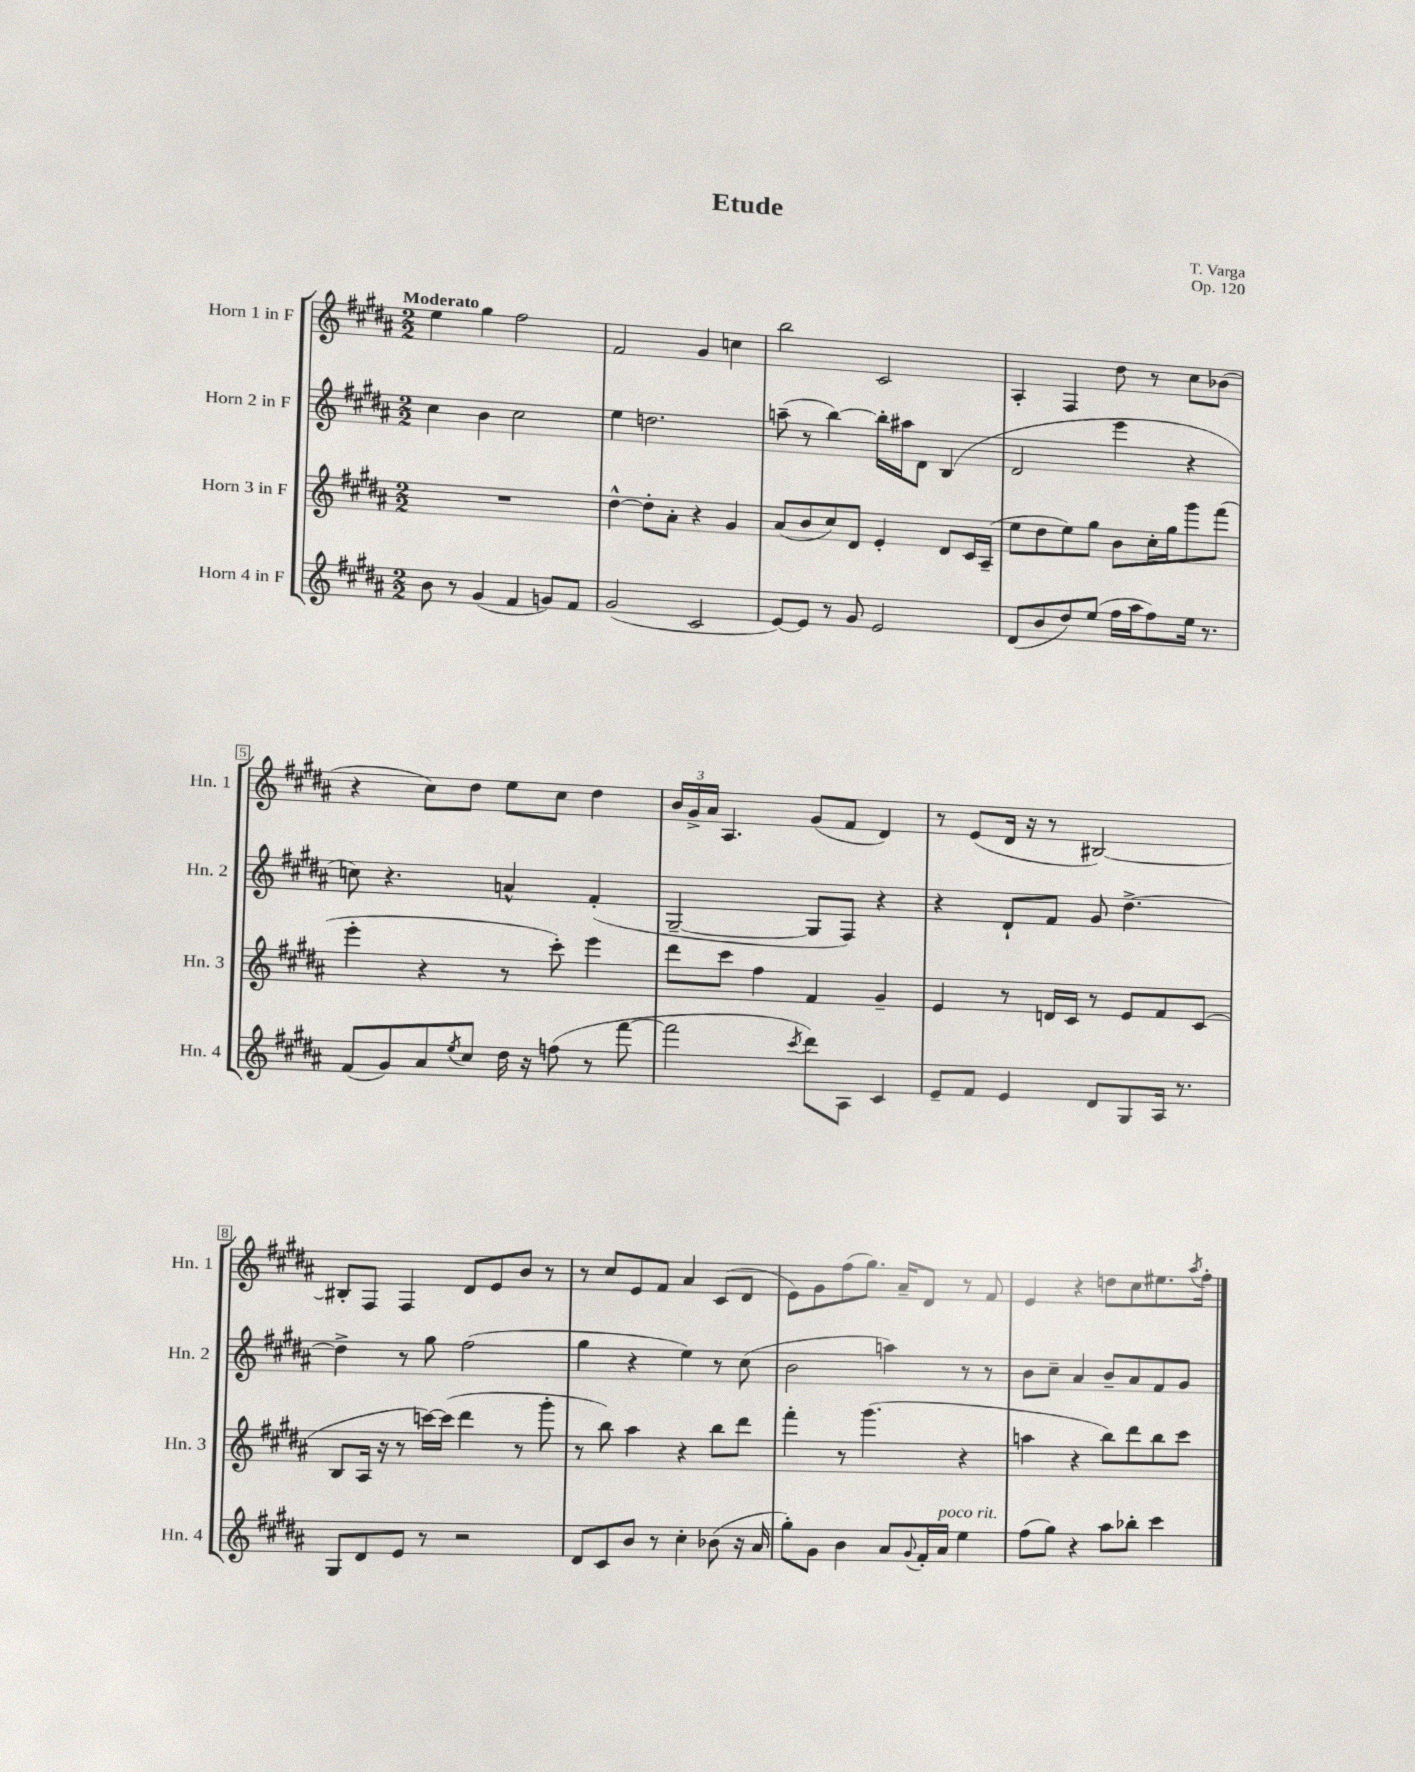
\header { title = "Etude" composer = "T. Varga" opus = "Op. 120" }
<<
\new StaffGroup <<
\new Staff = "s0" \with { instrumentName = "Horn 1 in F" shortInstrumentName = "Hn. 1" } {
    \clef treble \key b \major \numericTimeSignature \time 2/2 \tempo "Moderato"
    e''4 gis''4 fis''2 |
    fis'2 gis'4 c''4 |
    b''2 cis'2 |
    ais4-. fis4 dis''8 r8 cis''8 bes'8( |
    r4 cis''8) dis''8 e''8 cis''8 dis''4 |
    \tuplet 3/2 { b'16 gis'16-> ais'16 } ais4. gis'8( fis'8 dis'4) |
    r8 e'8( dis'16 r16 r8 bis2~) |
    bis8-. fis8 fis4 dis'8 e'8 b'8 r8 |
    r8 cis''8 e'8 fis'8 ais'4 cis'8( dis'8 |
    e'8) gis'8 fis''8( gis''8.) ais'16-- dis'8 r8 fis'8 |
    e'4 r4 d''8 cis''8 eis''8. \acciaccatura { ais''8 } fis''16-. \bar "|." |
}
\new Staff = "s1" \with { instrumentName = "Horn 2 in F" shortInstrumentName = "Hn. 2" } {
    \clef treble \key b \major \numericTimeSignature \time 2/2
    cis''4 b'4 cis''2 |
    e''4 d''2. |
    a''8--( r8 b''4~) b''16-. ais''16 dis'8 b4( |
    dis'2 e'''4 r4 |
    c''8) r4. a'4-^ fis'4-.( |
    gis2~-- gis8 fis8) r4 |
    r4 dis'8-! fis'8 gis'8 dis''4.~-> |
    dis''4-> r8 gis''8 fis''2( |
    gis''4 r4 e''4) r8 cis''8( |
    b'2 a''4) r8 r8 |
    b'8 cis''8-- ais'4 b'8-- ais'8 fis'8 gis'8 \bar "|." |
}
\new Staff = "s2" \with { instrumentName = "Horn 3 in F" shortInstrumentName = "Hn. 3" } {
    \clef treble \key b \major \numericTimeSignature \time 2/2
    R1 |
    dis''4~-^ dis''8-. ais'8-. r4 gis'4 |
    ais'8( b'8 cis''8) dis'8 e'4-. dis'8 cis'16 ais16--( |
    e''8 dis''8 e''8) gis''8 b'8 cis''16-. gis''16 gis'''8 fis'''8( |
    e'''4-. r4 r8 cis'''8-.) e'''4 |
    dis'''8 cis'''8 fis''4 fis'4 gis'4-- |
    e'4 r8 d'16 cis'16 r8 e'8 fis'8 cis'8( |
    b8 ais16 r16 r8 c'''16~) c'''16( dis'''4 r8 gis'''8-. |
    r8 b''8) ais''4 r4 b''8 dis'''8 |
    fis'''4-. r8 gis'''4.( r4 |
    a''4 r4 b''8) dis'''8 b''8 cis'''8 \bar "|." |
}
\new Staff = "s3" \with { instrumentName = "Horn 4 in F" shortInstrumentName = "Hn. 4" } {
    \clef treble \key b \major \numericTimeSignature \time 2/2
    b'8 r8 gis'4( fis'4 g'8) fis'8 |
    gis'2( cis'2 |
    e'8~) e'8 r8 gis'8 e'2 |
    dis'8( b'8 dis''8) e''8( fis''16 ais''16 fis''8) e''16 r8. |
    fis'8( gis'8) ais'8 \acciaccatura { e''8 } cis''8 dis''16 r16 f''8( r8 fis'''8~ |
    fis'''2 \acciaccatura { cis'''8 } dis'''8) ais8 cis'4 |
    e'8-- fis'8 e'4 dis'8 gis8 ais16 r8. |
    gis8 dis'8 e'8 r8 r2 |
    dis'8 cis'8 b'8 r8 cis''4-. bes'8( r16 ais'16 |
    gis''8-.) gis'8 b'4 ais'8 \appoggiatura { gis'8 } fis'16-. ais'16^\markup { \italic "poco rit." } e''4 |
    fis''8( gis''8) r4 ais''8 bes''8-. cis'''4 \bar "|." |
}
>>
>>
\layout { \context { \Score \override BarNumber.stencil = #(make-stencil-boxer 0.1 0.3 ly:text-interface::print) } }
